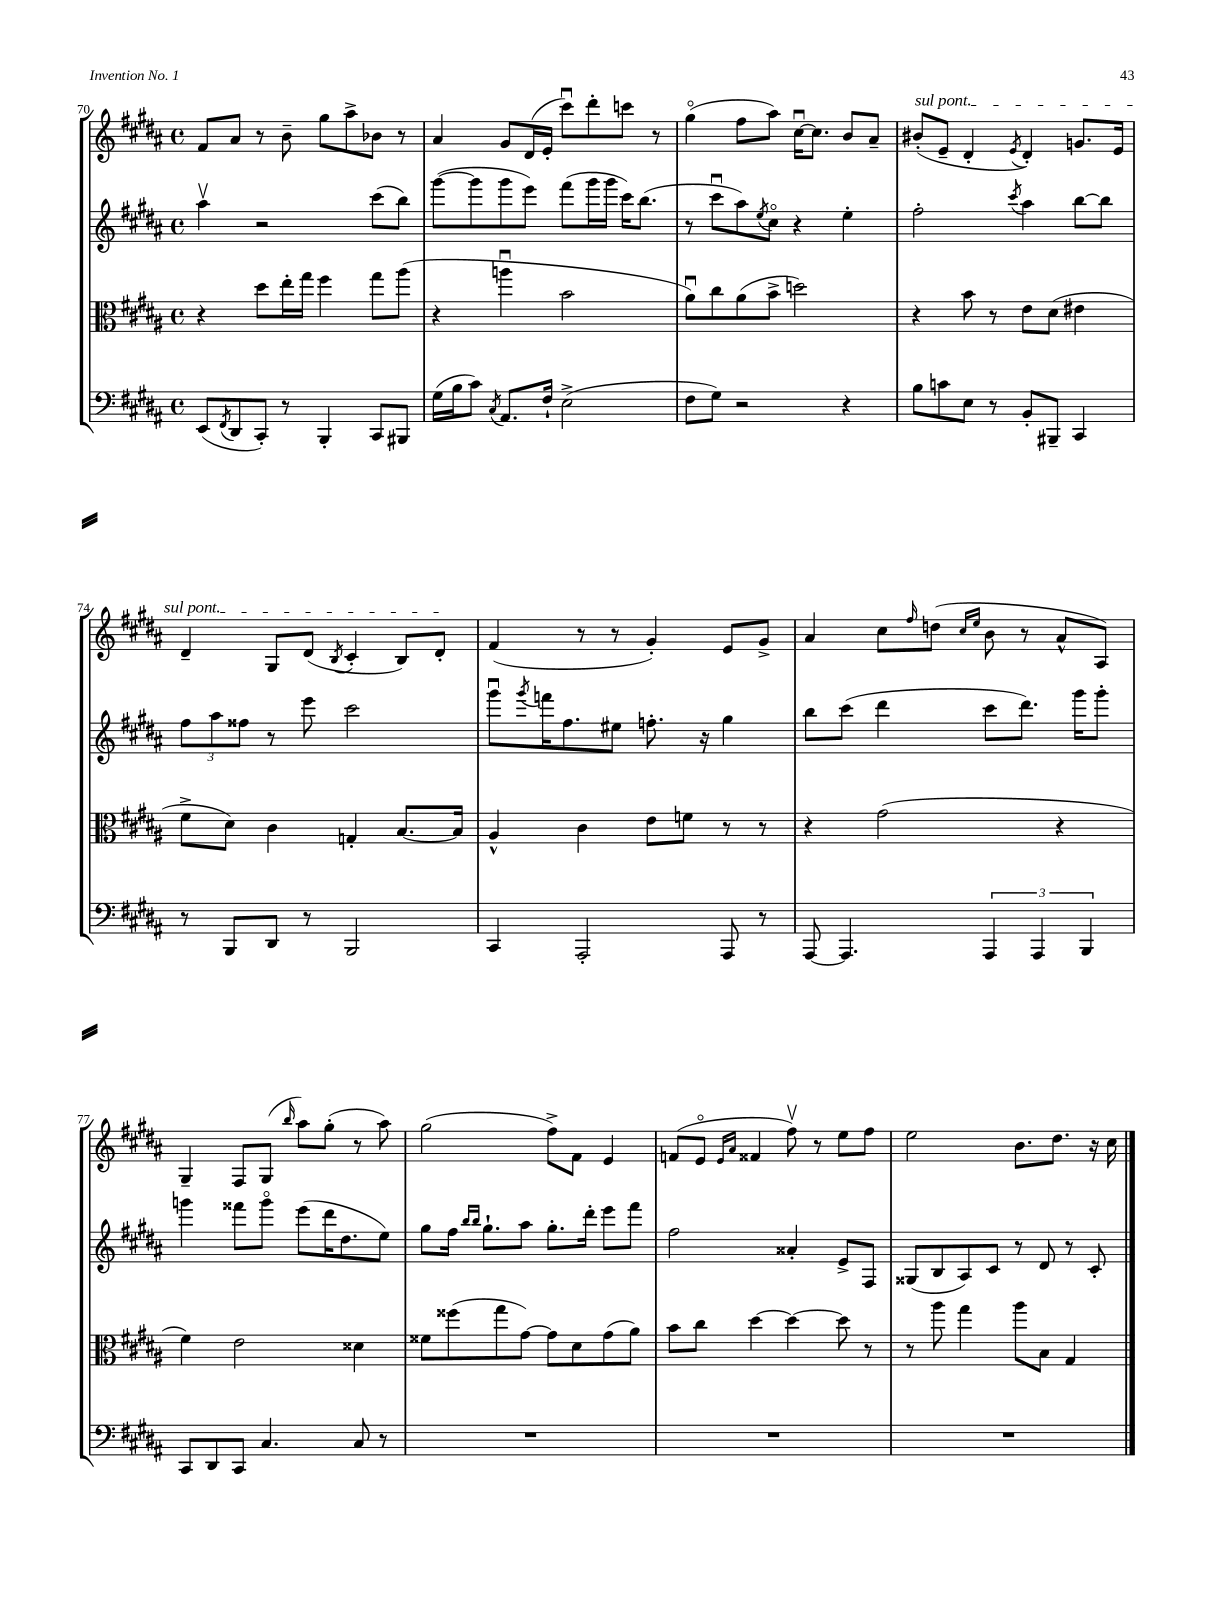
<<
\new StaffGroup <<
\new Staff = "s0" {
    \clef treble \key b \major \defaultTimeSignature \time 4/4
    fis'8 ais'8 r8 b'8-- gis''8 ais''8-> bes'8 r8 |
    ais'4 gis'8 dis'16( e'16-. cis'''8\downbow) dis'''8-. c'''8 r8 |
    gis''4\flageolet( fis''8 ais''8) cis''16~\downbow cis''8. b'8 ais'8-- |
    \once \override TextSpanner.bound-details.left.text = \markup { \italic "sul pont." } bis'8-.\startTextSpan( e'8-- dis'4-. \acciaccatura { e'8 } dis'4-.) g'8. e'16 |
    dis'4-- gis8 dis'8( \acciaccatura { b8 } cis'4-. b8) dis'8-.\stopTextSpan |
    fis'4( r8 r8 gis'4-.) e'8 gis'8-> |
    ais'4 cis''8 \grace { fis''16 } d''8( \grace { cis''16 e''16 } b'8 r8 ais'8-^ ais8) |
    gis4-- fis8 gis8( \grace { b''16 } ais''8) gis''8-.( r8 ais''8) |
    gis''2( fis''8->) fis'8 e'4 |
    f'8( e'8\flageolet \grace { e'16 ais'16 } fisis'4 fis''8\upbow) r8 e''8 fis''8 |
    e''2 b'8. dis''8. r16 cis''16 \bar "|." |
}
\new Staff = "s1" {
    \clef treble \key b \major \defaultTimeSignature \time 4/4
    ais''4\upbow r2 cis'''8( b''8) |
    gis'''8~( gis'''8 gis'''8 e'''8) fis'''8( gis'''16 gis'''16 cis'''16) b''8.( |
    r8 cis'''8\downbow ais''8) \acciaccatura { e''8 } cis''8\flageolet r4 e''4-. |
    fis''2-. \acciaccatura { cis'''8 } ais''4 b''8~ b''8 |
    \tuplet 3/2 { fis''8 ais''8 fisis''8 } r8 e'''8 cis'''2 |
    gis'''8\downbow \acciaccatura { gis'''8 } f'''16 fis''8. eis''8 f''8.-. r16 gis''4 |
    b''8 cis'''8( dis'''4 cis'''8 dis'''8.) gis'''16 gis'''8-. |
    g'''4 fisis'''8 g'''8\flageolet e'''8( dis'''16 dis''8. e''8) |
    gis''8 fis''16 \grace { b''16 b''16 } gis''8.-! ais''8 gis''8.-. dis'''16-. e'''8 fis'''8 |
    fis''2 aisis'4-. e'8-> fis8 |
    gisis8( b8 ais8) cis'8 r8 dis'8 r8 cis'8-. \bar "|." |
}
\new Staff = "s2" {
    \clef alto \key b \major \defaultTimeSignature \time 4/4
    r4 dis''8 e''16-. gis''16 fis''4 gis''8 ais''8( |
    r4 a''4\downbow b'2 |
    ais'8\downbow) cis''8 ais'8( b'8-> d''2) |
    r4 b'8 r8 e'8 dis'8( eis'4 |
    fis'8-> dis'8) cis'4 g4-. b8.~ b16 |
    ais4-^ cis'4 e'8 f'8 r8 r8 |
    r4 gis'2( r4 |
    fis'4) e'2 disis'4 |
    fisis'8 fisis''8( gis''8 gis'8~) gis'8 dis'8 gis'8( ais'8) |
    b'8 cis''8 dis''4~ dis''4~ dis''8 r8 |
    r8 ais''8 gis''4 ais''8 b8 gis4 \bar "|." |
}
\new Staff = "s3" {
    \clef bass \key b \major \defaultTimeSignature \time 4/4
    e,8( \acciaccatura { fis,8 } dis,8 cis,8-.) r8 b,,4-. cis,8 bis,,8 |
    gis16( b16 cis'8) \acciaccatura { cis8 } ais,8. fis16-! e2->( |
    fis8 gis8) r2 r4 |
    b8 c'8 e8 r8 b,8-. bis,,8-- cis,4 |
    r8 b,,8 dis,8 r8 b,,2 |
    cis,4 ais,,2-. ais,,8 r8 |
    ais,,8~ ais,,4. \tuplet 3/2 { ais,,4 ais,,4 b,,4 } |
    cis,8 dis,8 cis,8 cis4. cis8 r8 |
    R1 |
    R1 |
    R1 \bar "|." |
}
>>
>>
\layout { \context { \Score currentBarNumber = #70 } }
